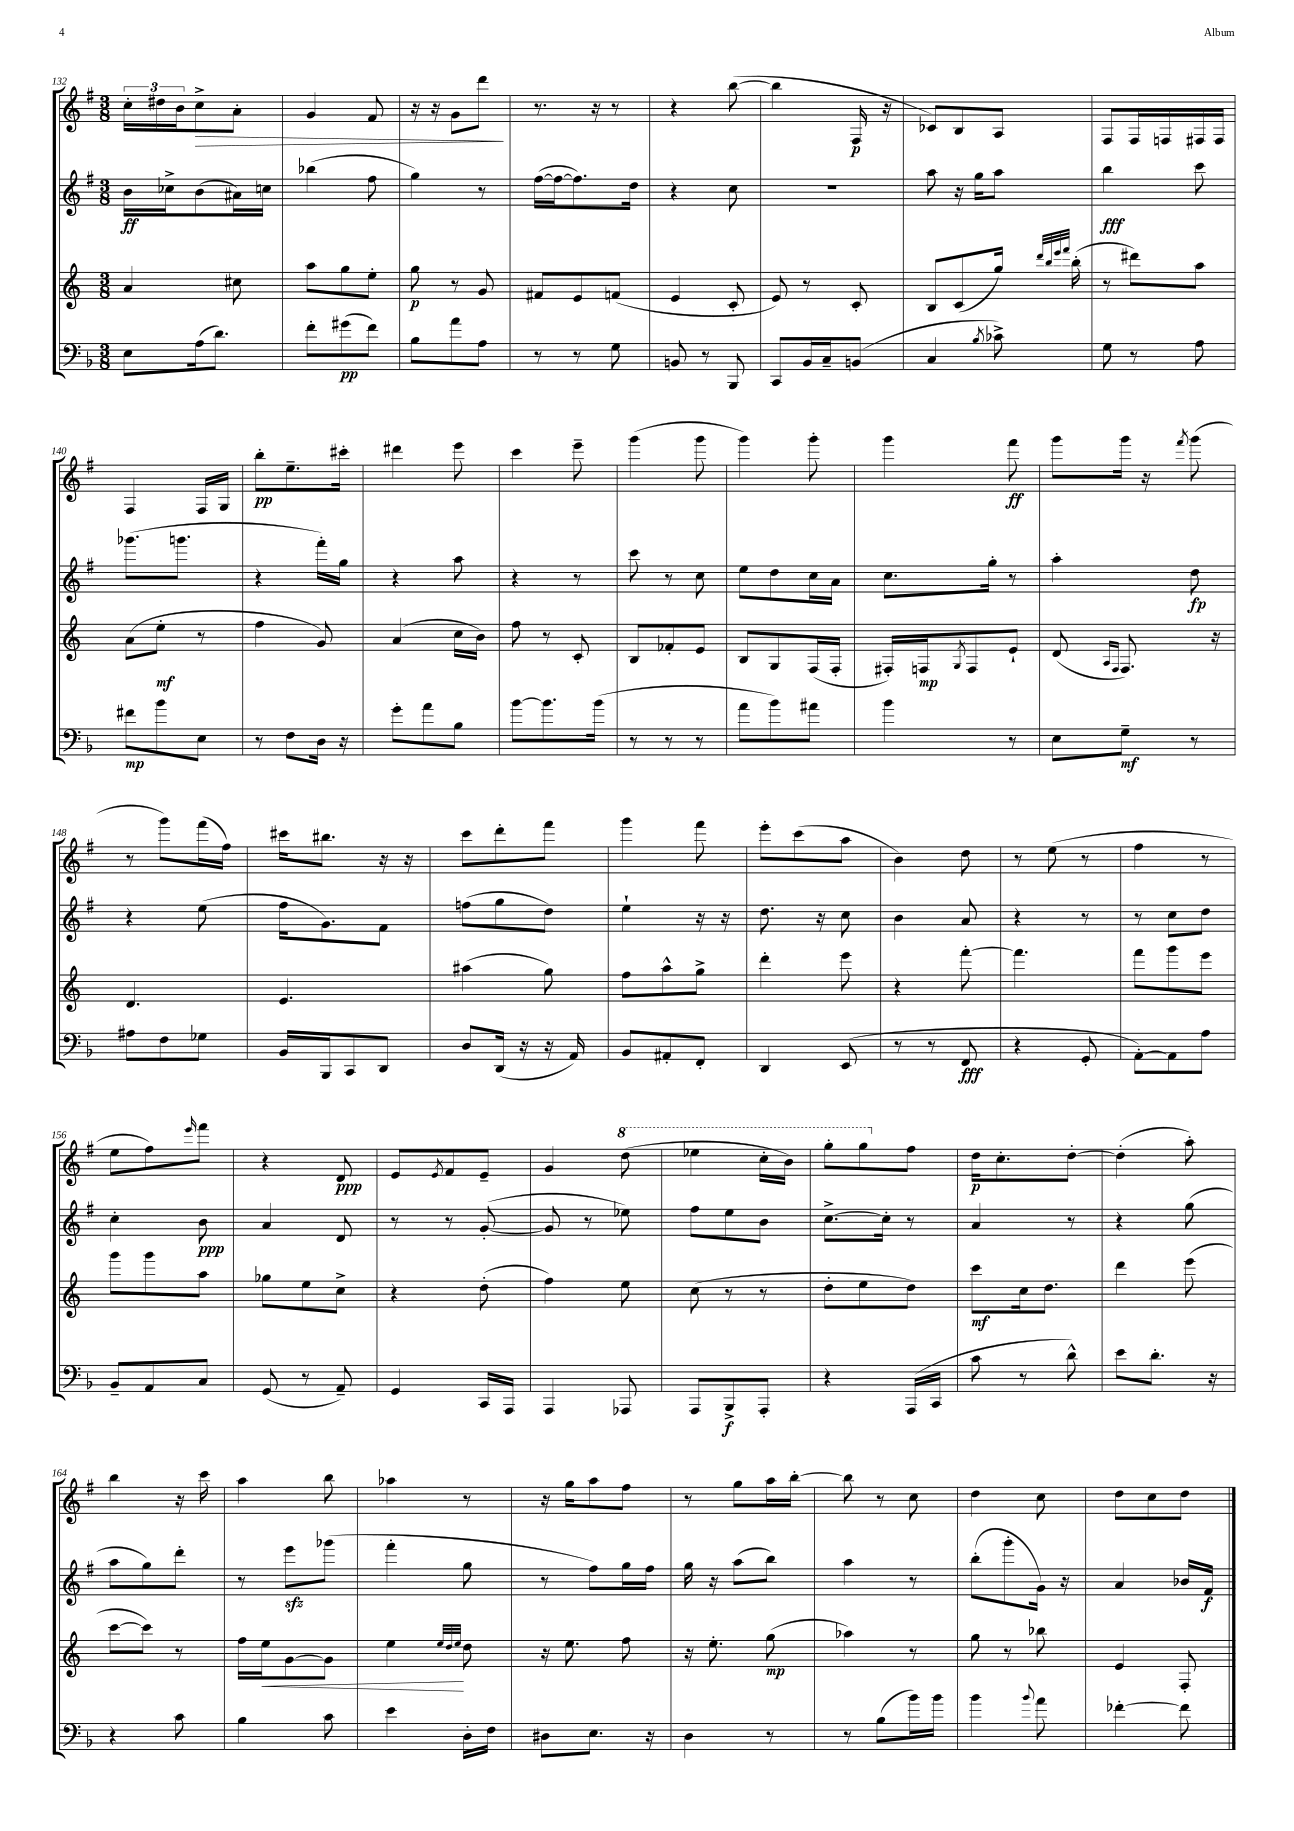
<<
\new StaffGroup <<
\new Staff = "s0" {
    \clef treble \key g \major \numericTimeSignature \time 3/8
    \tuplet 3/2 { c''16-. dis''16 b'16 } c''8->\> a'8-. |
    g'4 fis'8 |
    r16 r16 g'8 d'''8\! |
    r8. r16 r8 |
    r4 b''8~( |
    b''4 fis16\p r16 |
    ces'8) b8 a8 |
    fis8 fis16 f16 fis16 fis16 |
    fis4 fis16 g16 |
    b''8-.\pp e''8.-- cis'''16-. |
    dis'''4 e'''8 |
    c'''4 e'''8-- |
    g'''4( g'''8 |
    g'''4) g'''8-. |
    g'''4 fis'''8\ff |
    g'''8 g'''16 r16 \acciaccatura { fis'''8 } g'''8( |
    r8 g'''8) fis'''16( fis''16) |
    cis'''16 bis''8. r16 r16 |
    c'''8 d'''8-. fis'''8 |
    g'''4 fis'''8 |
    e'''8-. c'''8( a''8 |
    b'4) d''8 |
    r8 e''8( r8 |
    fis''4 r8 |
    e''8 fis''8) \grace { e'''16 } fis'''8 |
    r4 d'8\ppp |
    e'8 \acciaccatura { e'8 } fis'8 e'8-- |
    g'4 \ottava #1 d'''8( |
    ees'''4 c'''16-. b''16) |
    g'''8-. g'''8 \ottava #0 fis''8 |
    d''16\p c''8.-. d''8~-. |
    d''4-.( a''8-.) |
    b''4 r16 c'''16 |
    a''4 b''8 |
    aes''4 r8 |
    r16 g''16 a''8 fis''8 |
    r8 g''8 a''16 b''16~-. |
    b''8 r8 c''8 |
    d''4 c''8 |
    d''8 c''8 d''8 \bar "|." |
}
\new Staff = "s1" {
    \clef treble \key g \major \numericTimeSignature \time 3/8
    b'16\ff ces''16-> b'8( ais'16) c''16 |
    bes''4( fis''8 |
    g''4) r8 |
    fis''16~( fis''16~ fis''8.) d''16 |
    r4 c''8 |
    r4. |
    a''8 r16 g''16 a''8 |
    b''4\fff c'''8 |
    ges'''8.( g'''8. |
    r4 fis'''16-.) g''16 |
    r4 a''8 |
    r4 r8 |
    c'''8 r8 c''8 |
    e''8 d''8 c''16 a'16 |
    c''8. g''16-. r8 |
    a''4-. d''8\fp |
    r4 e''8( |
    fis''16 g'8.) fis'8 |
    f''8( g''8 d''8) |
    e''4-! r16 r16 |
    d''8. r16 c''8 |
    b'4 a'8 |
    r4 r8 |
    r8 c''8 d''8 |
    c''4-. b'8\ppp |
    a'4 d'8 |
    r8 r8 g'8~-.( |
    g'8 r8 ees''8) |
    fis''8 e''8 b'8 |
    c''8.~-> c''16-. r8 |
    a'4 r8 |
    r4 g''8( |
    a''8 g''8) d'''8-. |
    r8 e'''8\sfz ges'''8( |
    fis'''4-. g''8 |
    r8 fis''8) g''16 fis''16 |
    g''16 r16 a''8( b''8) |
    a''4 r8 |
    b''8-.( g'''8-. g'16) r16 |
    a'4 bes'16 fis'16\f \bar "|." |
}
\new Staff = "s2" {
    \clef treble \key c \major \numericTimeSignature \time 3/8
    a'4 cis''8 |
    a''8 g''8 e''8-. |
    g''8\p r8 g'8 |
    fis'8 e'8 f'8( |
    e'4 c'8-. |
    e'8) r8 c'8-. |
    b8 c'8( g''16) \grace { d'''32 b''32 e'''32 f'''32 } b''16-.( |
    r8 dis'''8) a''8 |
    a'8( e''8-.\mf r8 |
    f''4 g'8) |
    a'4( c''16 b'16) |
    f''8 r8 c'8-. |
    b8 fes'8-. e'8 |
    b8 g8 f16( f16-. |
    fis16-.) f16\mp \acciaccatura { g8 } f8 e'8-! |
    d'8( \grace { a16 f16 } f8.) r16 |
    d'4. |
    e'4. |
    ais''4( g''8) |
    f''8 a''8-^ g''8-> |
    d'''4-. e'''8 |
    r4 f'''8~-. |
    f'''4. |
    f'''8 g'''8 e'''8 |
    g'''8 g'''8 a''8 |
    ges''8 e''8 c''8-> |
    r4 d''8-.( |
    f''4) e''8 |
    c''8( r8 r8 |
    d''8-. e''8 d''8) |
    c'''8\mf c''16 d''8. |
    d'''4 e'''8( |
    c'''8~ c'''8) r8 |
    f''16 e''16\< g'8~ g'8 |
    e''4\! \grace { e''32 d''32 e''32 } d''8 |
    r16 e''8. f''8 |
    r16 e''8.-. g''8\mp( |
    aes''4) r8 |
    g''8 r8 bes''8 |
    e'4 f8-. \bar "|." |
}
\new Staff = "s3" {
    \clef bass \key f \major \numericTimeSignature \time 3/8
    e8 a16( d'8.) |
    f'8-. gis'8\pp( f'8) |
    bes8 a'8 a8 |
    r8 r8 g8 |
    b,8 r8 bes,,8 |
    c,8 bes,16 c16-- b,8( |
    c4 \acciaccatura { bes8 } ces'8->) |
    g8 r8 a8 |
    fis'8\mp bes'8 e8 |
    r8 f8 d16 r16 |
    g'8-. a'8 bes8 |
    bes'8~ bes'8. bes'16( |
    r8 r8 r8 |
    a'8 bes'8) ais'8 |
    bes'4 r8 |
    e8 g8--\mf r8 |
    ais8 f8 ges8 |
    bes,16 bes,,16 c,8 d,8 |
    d8 d,16( r16 r16 a,16) |
    bes,8 ais,8-. f,8-. |
    d,4 e,8( |
    r8 r8 f,8\fff |
    r4 g,8-. |
    a,8~-.) a,8 a8 |
    bes,8-- a,8 c8 |
    g,8( r8 a,8--) |
    g,4 c,16 a,,16 |
    a,,4 aes,,8 |
    a,,8 bes,,8->\f a,,8-. |
    r4 a,,16( c,16 |
    c'8 r8 d'8-^) |
    e'8 d'8.-. r16 |
    r4 c'8 |
    bes4 c'8 |
    e'4 d16-. f16 |
    dis8 e8. r16 |
    d4 r8 |
    r8 bes8( bes'16) bes'16 |
    bes'4 \appoggiatura { bes'8 } a'8 |
    fes'4~-. fes'8 \bar "|." |
}
>>
>>
\layout { \context { \Score currentBarNumber = #132 } }
